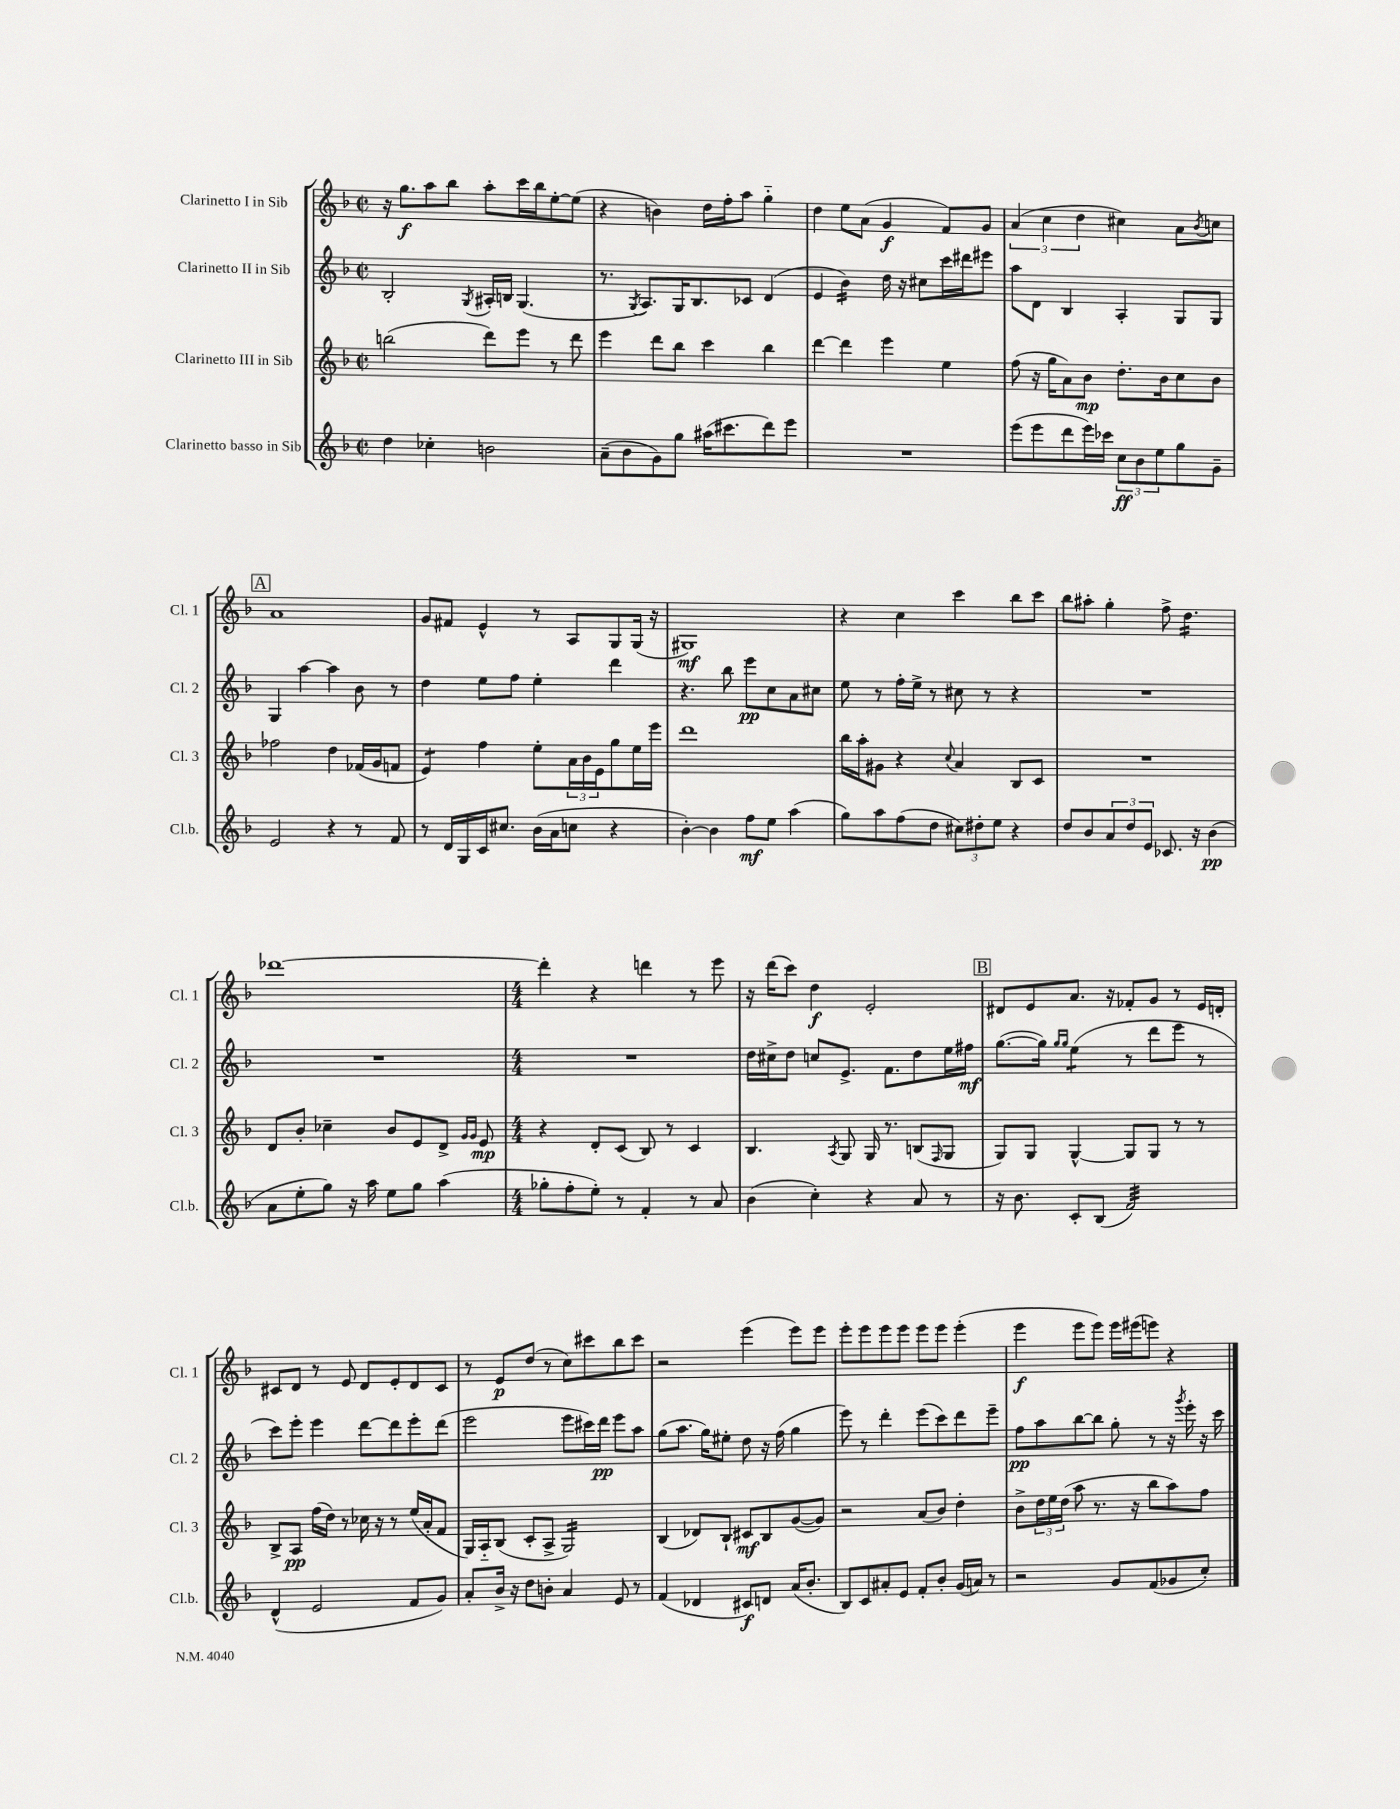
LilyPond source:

<<
\new StaffGroup <<
\new Staff = "s0" \with { instrumentName = "Clarinetto I in Sib" shortInstrumentName = "Cl. 1" } {
    \clef treble \key f \major \defaultTimeSignature \time 2/2
    r16 g''8.\f a''8 bes''8 a''8-. c'''16 bes''16 e''8~-. e''8( |
    r4 b'4) d''16 f''16-. a''8 g''4-_ |
    d''4 e''8 a'8( g'4\f f'8) g'8 |
    \tuplet 3/2 { a'4( c''4 d''4 } cis''4) a'8 \acciaccatura { bes'8 } c''8 |
    \mark \markup { \box "A" } a'1 |
    g'8 fis'8 e'4-^ r8 a8 g8 g16( r16 |
    gis1\mf) |
    r4 c''4 c'''4 bes''8 c'''8 |
    bes''8 ais''8-. g''4-. f''8-> d''4.:16 |
    des'''1~ |
    \numericTimeSignature \time 4/4 des'''4-. r4 d'''4 r8 e'''8 |
    r16 d'''16( c'''8) d''4\f e'2-. |
    \mark \markup { \box "B" } dis'8 e'8 a'8. r16 fes'8-. g'8 r8 e'16 d'16-. |
    cis'8 d'8 r8 e'8 d'8 e'8-. d'8 cis'8 |
    r8 e'8\p d''8( r8 c''8) cis'''8 bes''8 cis'''8 |
    r2 e'''4( e'''8) e'''8 |
    e'''8-. e'''8 e'''8 e'''8 e'''8 e'''8 e'''4-.( |
    e'''4\f e'''8 e'''8) e'''16 eis'''16( e'''8) r4 \bar "|." |
}
\new Staff = "s1" \with { instrumentName = "Clarinetto II in Sib" shortInstrumentName = "Cl. 2" } {
    \clef treble \key f \major \defaultTimeSignature \time 2/2
    bes2-. \acciaccatura { g8 } ais16-. b16 g4.( |
    r8. \acciaccatura { g8 } a8.) g16 bes8. ces'8 d'4( |
    e'4 bes'4:16) d''16 r16 cis''8 c'''16 dis'''16 eis'''8 |
    a''8 d'8 bes4 a4-. g8 g8 |
    \mark \markup { \box "A" } g4 a''4~ a''4 bes'8 r8 |
    d''4 e''8 f''8 e''4-. d'''4 |
    r4. bes''8 e'''8\pp c''8 a'8 cis''8 |
    e''8 r8 f''16-. e''16-> r8 cis''8 r8 r4 |
    R1 |
    R1 |
    \numericTimeSignature \time 4/4 R1 |
    d''16 cis''16-> d''8 c''8 e'8.-> f'8. d''8 e''16 fis''16\mf |
    \mark \markup { \box "B" } g''8.~( g''16) \grace { g''16 g''16 } e''4:8( r8 d'''8 e'''8 r8 |
    c'''8) e'''8-. e'''4 d'''8~ d'''8 e'''8-. d'''8( |
    e'''2 e'''8 cis'''16) d'''16\pp e'''8 a''8 |
    g''8( a''8. g''16) eis''8-. d''8 r16 f''16( g''4 |
    e'''8) r8 d'''4-. e'''8( c'''8) d'''8 e'''8-- |
    f''8\pp a''8 bes''8~ bes''8 g''8-. r8 r16 \acciaccatura { g'''8 } e'''16-. r16 c'''16 \bar "|." |
}
\new Staff = "s2" \with { instrumentName = "Clarinetto III in Sib" shortInstrumentName = "Cl. 3" } {
    \clef treble \key f \major \defaultTimeSignature \time 2/2
    b''2( d'''8) e'''8 r8 d'''8 |
    e'''4 d'''8 bes''8 c'''4 bes''4 |
    d'''4~ d'''4 e'''4 e''4 |
    f''8( r16 g''16 a'8) bes'8\mp d''8.-. bes'16 c''8 bes'8 |
    \mark \markup { \box "A" } fes''2 d''4 fes'16( g'16 f'8 |
    e'4:8) f''4 e''8-. \tuplet 3/2 { a'16 bes'16 e'16 } g''8 e''16 e'''16 |
    d'''1 |
    bes''16 a''16-. gis'8 r4 \appoggiatura { c''8 } a'4 bes8 c'8 |
    R1 |
    d'8 bes'8-. ces''4-- bes'8 e'8 d'8-> \grace { g'16 g'16 } e'8\mp |
    \numericTimeSignature \time 4/4 r4 d'8-. c'8( bes8) r8 c'4 |
    bes4. \acciaccatura { a8 } g8 g16 r8. b8( \grace { f16 } g8 |
    \mark \markup { \box "B" } g8) g8 g4~-^ g8 g8 r8 r8 |
    bes8-> a8\pp f''16( d''16) r8 ces''16 r16 r8 e''16( a'16-. f'8 |
    g16) a16-_ bes8( c'8-. a8-> g2:16) |
    bes4( des'8) bes8-! cis'8\mf bes8 g'8~( g'8) |
    r2 a'8( bes'8) d''4-. |
    bes'8-> \tuplet 3/2 { d''16 e''16 d''16( } a''8 r8. r16 bes''8 a''8) f''8 \bar "|." |
}
\new Staff = "s3" \with { instrumentName = "Clarinetto basso in Sib" shortInstrumentName = "Cl.b." } {
    \clef treble \key f \major \defaultTimeSignature \time 2/2
    d''4 ces''4-. b'2 |
    a'8--( bes'8 g'8) g''8 ais''16( cis'''8. d'''8) e'''8 |
    R1 |
    e'''8( e'''8 d'''8 e'''16) ces'''16 \tuplet 3/2 { c''8\ff bes'8 e''8 } g''8 g'8-- |
    \mark \markup { \box "A" } e'2 r4 r8 f'8 |
    r8 d'16 g16 c'16 cis''8. bes'16( a'16 c''8 r4 |
    bes'4~-.) bes'4 f''8\mf e''8 a''4( |
    g''8) a''8 f''8( d''8 \tuplet 3/2 { cis''8) dis''8-. e''8 } r4 |
    d''8 bes'8 \tuplet 3/2 { a'8 d''8 e'8 } ces'8. r16 bes'4\pp( |
    a'8 e''8-. g''8) r16 a''16 e''8 g''8 a''4( |
    \numericTimeSignature \time 4/4 ges''8-. f''8-. e''8-.) r8 f'4-. r8 a'8 |
    bes'4( c''4-.) r4 a'8 r8 |
    \mark \markup { \box "B" } r16 bes'8. c'8-. bes8( f'2:32) |
    d'4-^( e'2 f'8 g'8) |
    a'8-. bes'16-> r16 d''8 b'8-. a'4 e'8 r8 |
    f'4( des'4 cis'8\f) d'8 a'16( bes'8.-. |
    bes8) c'8 ais'8-. e'8 f'8-. bes'8-. g'16( a'16) r8 |
    r2 g'8 f'8( ges'8 c''8-.) \bar "|." |
}
>>
>>
\layout { \context { \Score \remove "Bar_number_engraver" } }
